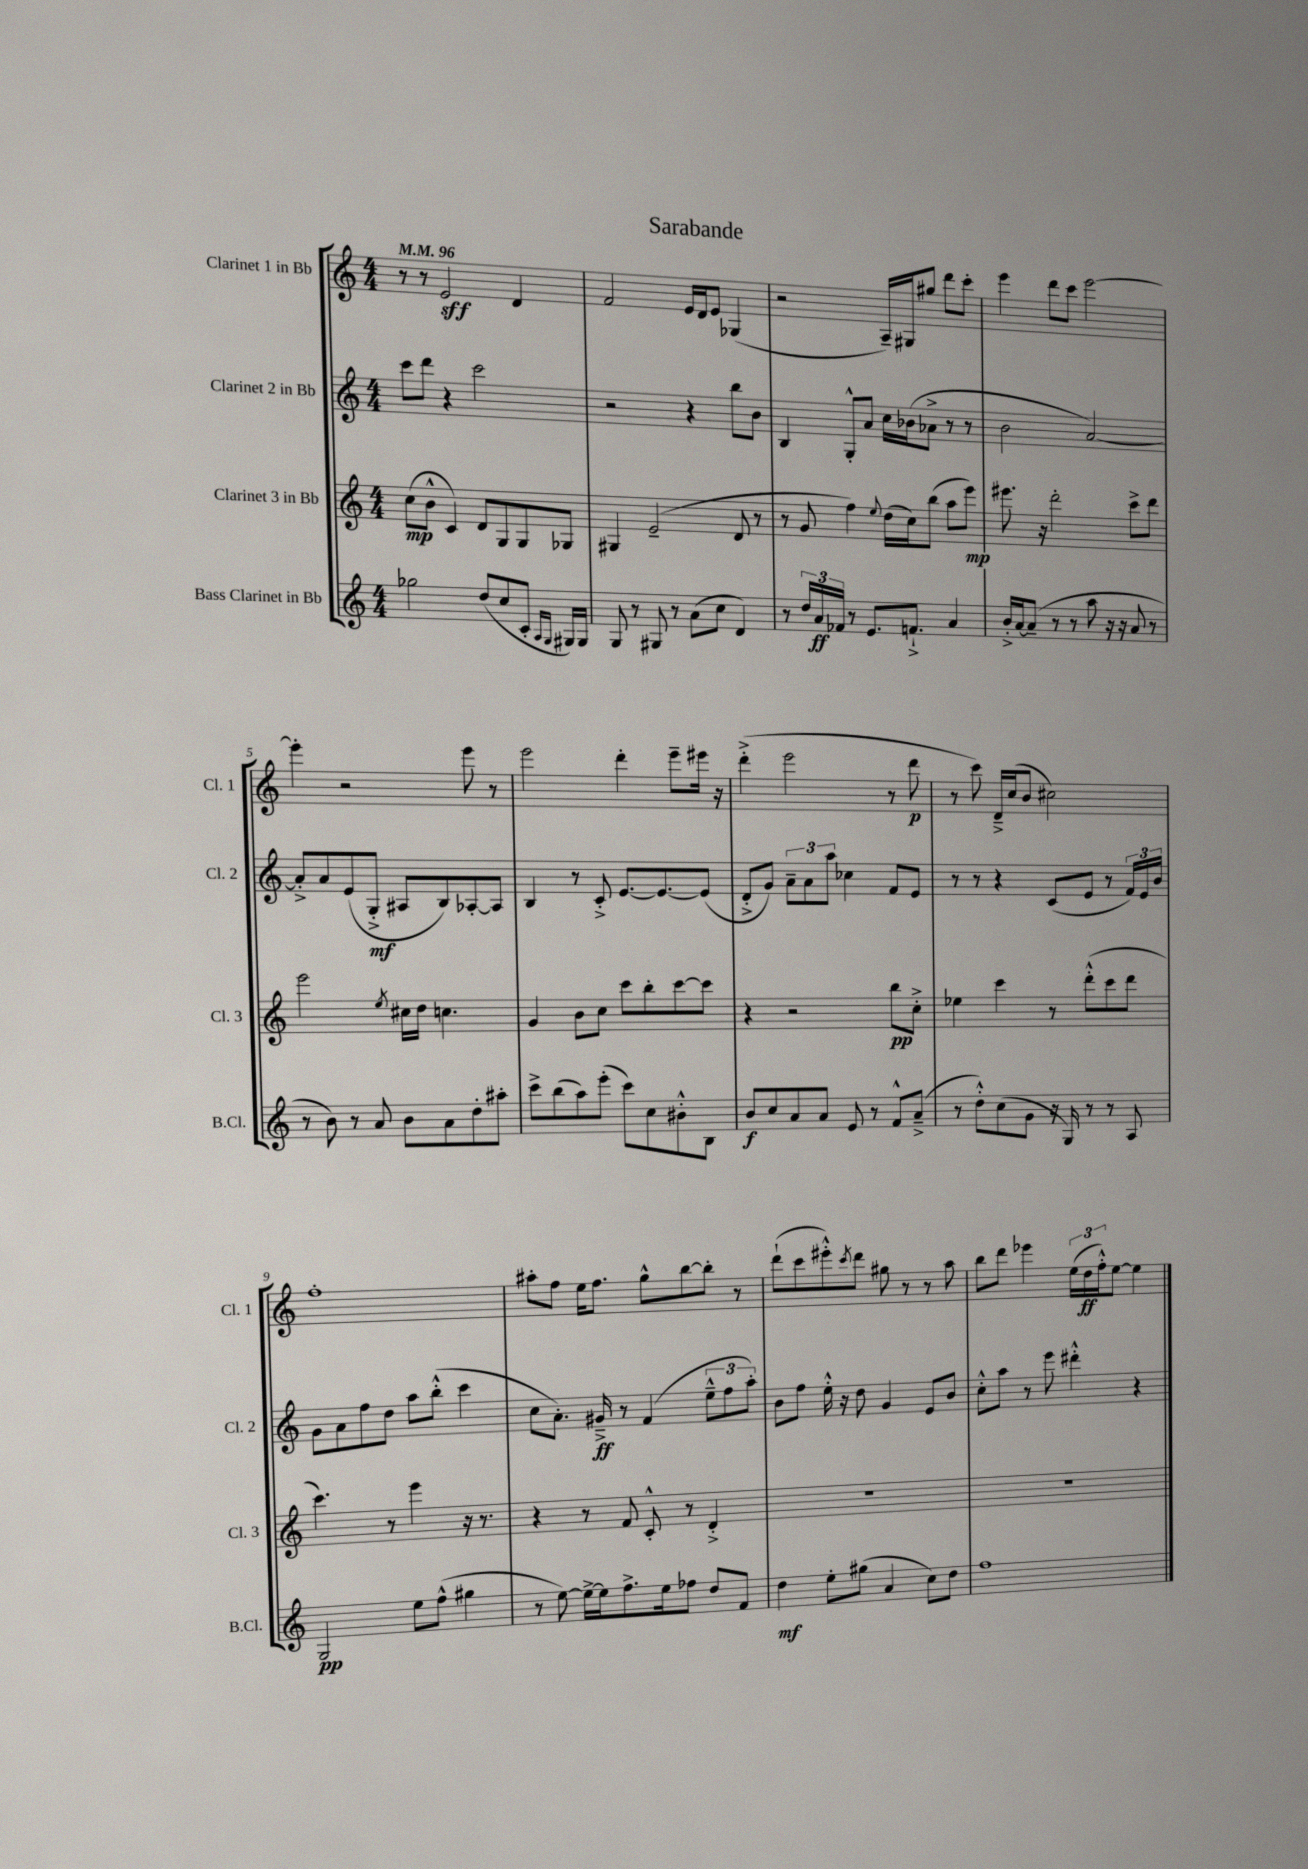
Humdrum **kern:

**kern	**dynam	**kern	**dynam	**kern	**dynam	**kern	**dynam
*part4	*part4	*part3	*part3	*part2	*part2	*part1	*part1
*staff4	*staff4	*staff3	*staff3	*staff2	*staff2	*staff1	*staff1
*I"Bass Clarinet in Bb	*	*I"Clarinet 3 in Bb	*	*I"Clarinet 2 in Bb	*	*I"Clarinet 1 in Bb	*
*I'B.Cl.	*	*I'Cl. 3	*	*I'Cl. 2	*	*I'Cl. 1	*
*clefG2	*	*clefG2	*	*clefG2	*	*clefG2	*
*k[]	*	*k[]	*	*k[]	*	*k[]	*
*M4/4	*	*M4/4	*	*M4/4	*	*M4/4	*
*MM96	*	*MM96	*	*MM96	*	*MM96	*
=1	=1	=1	=1	=1	=1	=1	=1
2gg-X\	.	(8cc\L	mp	8ccc\L	.	8r	.
.	.	8b^^\J	.	8ddd\J	.	8r	.
.	.	4c/)	.	4r	.	2e/	sff
(8dd/L	.	8d/L	.	2ccc\	.	.	.
8cc/	.	8G/	.	.	.	.	.
8c'/J	.	8G/	.	.	.	4d/	.
16qqA/LL	.	.	.	.	.	.	.
16qqG/JJ	.	.	.	.	.	.	.
16G#X/LL)	.	8G-X/J	.	.	.	.	.
16G#/JJ	.	.	.	.	.	.	.
=2	=2	=2	=2	=2	=2	=2	=2
8G/	.	4G#X/	.	2r	.	2f/	.
8r	.	.	.	.	.	.	.
8G#X/	.	(2e~/	.	.	.	.	.
8r	.	.	.	.	.	.	.
(8a\L	.	.	.	4r	.	16e/LL	.
.	.	.	.	.	.	16d/J	.
8cc\J	.	.	.	.	.	8e/J	.
4d/)	.	8d/	.	8bb\L	.	(4G-X/	.
.	.	8r	.	8b\J	.	.	.
=3	=3	=3	=3	=3	=3	=3	=3
8r	.	8r	.	4B/	.	2r	.
24dd/LL	.	8g/	.	.	.	.	.
24a/	ff	.	.	.	.	.	.
24f-X/JJ	.	.	.	.	.	.	.
8r	.	4ff\)	.	8G'^^/L	.	.	.
8.e/L	.	.	.	8a/J	.	.	.
.	.	8qqee/	.	.	.	.	.
.	.	(16dd\LL	.	16cc\LL	.	16A~/LL)	.
8.fn`^/J	.	16cc\J)	.	(16b-X\J	.	16G#X/J	.
.	.	(8bb\J	.	8a-X^\J	.	8gg#X/J	.
4a/	.	8aa\L	.	8r	.	8ddd\L	.
.	.	8eee\J)	mp	8r	.	8ccc'\J	.
=4	=4	=4	=4	=4	=4	=4	=4
16b'^/LL	.	8.eee#X\	.	2b\	.	4eee\	.
[16a/J	.	.	.	.	.	.	.
(8a~/J]	.	.	.	.	.	.	.
.	.	16r	.	.	.	.	.
8r	.	2ddd'\	.	.	.	8ddd\L	.
8r	.	.	.	.	.	8ccc\J	.
8aa\	.	.	.	[2a/)	.	[2eee\	.
16r	.	.	.	.	.	.	.
16r	.	.	.	.	.	.	.
8a/	.	8ccc^\L	.	.	.	.	.
8r	.	8ddd\J	.	.	.	.	.
!!LO:LB:g=z
=5	=5	=5	=5	=5	=5	=5	=5
8r	.	2eee\	.	8a'^/L]	.	4eee'\]	.
8b\)	.	.	.	8a/	.	.	.
8r	.	.	.	(8e/	.	2r	.
8a/	.	.	.	8G'^/J	mf	.	.
.	.	8qee/	.	.	.	.	.
8b\L	.	16cc#X\LL	.	8A#X/L	.	.	.
.	.	16dd\JJ	.	.	.	.	.
8a\	.	4.ccn\	.	8B/)	.	.	.
8dd'\	.	.	.	[8A-X'/	.	8eee\	.
8aa#X'\J	.	.	.	8A-/J]	.	8r	.
=6	=6	=6	=6	=6	=6	=6	=6
8ccc^\L	.	4g/	.	4B/	.	2eee\	.
(8bb\	.	.	.	.	.	.	.
8aa\)	.	8b\L	.	8r	.	.	.
(8eee'\J	.	8cc\J	.	8c'^/	.	.	.
8ccc\L)	.	8ccc\L	.	[8.e/L	.	4ddd'\	.
8cc\	.	8bb'\	.	.	.	.	.
.	.	.	.	8.e/_	.	.	.
8b#X'^^\	.	[8ccc\	.	.	.	8eee~\L	.
8B\J	.	8ccc\J]	.	(8e/J]	.	16eee#X\Jk	.
.	.	.	.	.	.	16r	.
=7	=7	=7	=7	=7	=7	=7	=7
8b/L	f	4r	.	8d'^/L	.	(4ddd'^\	.
8cc/	.	.	.	8g/J)	.	.	.
8a/	.	2r	.	12a~\L	.	2eee\	.
.	.	.	.	12a\	.	.	.
8a/J	.	.	.	.	.	.	.
.	.	.	.	12aa\J	.	.	.
8e/	.	.	.	4cc-X\	.	.	.
8r	.	.	.	.	.	.	.
8f^^/L	.	8bb\L	pp	8f/L	.	8r	.
(8a~^/J	.	8cc'^\J	.	8e/J	.	8ddd\	p
=8	=8	=8	=8	=8	=8	=8	=8
8r	.	4ee-X\	.	8r	.	8r	.
8dd'^^\L)	.	.	.	8r	.	8ccc\)	.
(8cc\	.	4ccc\	.	4r	.	16d~^/LL	.
.	.	.	.	.	.	(16cc/J	.
8g\J	.	.	.	.	.	8b/J	.
16r	.	8r	.	(8c/L	.	2cc#X\)	.
16G/)	.	.	.	.	.	.	.
8r	.	(8ddd'^^\L	.	8e/J	.	.	.
8r	.	8ccc\	.	8r	.	.	.
8A/	.	8ddd\J	.	24f/LL)	.	.	.
.	.	.	.	24e/	.	.	.
.	.	.	.	24b/JJ	.	.	.
!!LO:LB:g=z
=9	=9	=9	=9	=9	=9	=9	=9
2G/	pp	4.ccc\)	.	8g\L	.	1ff'	.
.	.	.	.	8a\	.	.	.
.	.	.	.	8ff\	.	.	.
.	.	8r	.	8dd\J	.	.	.
8ee\L	.	4eee\	.	8aa\L	.	.	.
(8ff^^\J	.	.	.	(8bb'^^\J	.	.	.
4gg#X\	.	16r	.	4ccc\	.	.	.
.	.	8.r	.	.	.	.	.
=10	=10	=10	=10	=10	=10	=10	=10
8r	.	4r	.	8cc\L	.	8aa#X'\L	.
[8ee\)	.	.	.	8.a'\J)	.	8ff\J	.
16ee^\LL_	.	8r	.	.	.	16ee\KL	.
16ee\J]	.	.	.	16g#X~^/	ff	8.ff\J	.
8.ff^\	.	8f/	.	8r	.	.	.
.	.	8c'^^/	.	(4f/	.	8gg^^\L	.
16ee\k	.	.	.	.	.	.	.
8ff-X\J	.	8r	.	.	.	[8bb\	.
8dd/L	.	4d'^/	.	12ee~^^\L	.	8bb'\J]	.
.	.	.	.	12ff\	.	.	.
8f/J	.	.	.	.	.	8r	.
.	.	.	.	12aa'\J)	.	.	.
=11	=11	=11	=11	=11	=11	=11	=11
4dd\	mf	1r	.	8b\L	.	(8ddd`\L	.
.	.	.	.	8ff\J	.	8ccc\	.
8ee'\L	.	.	.	16ee'^^\	.	8eee#X'^^\)	.
.	.	.	.	16r	.	.	.
.	.	.	.	.	.	8qccc/	.
(8gg#X\J	.	.	.	8dd\	.	8ddd\J	.
4a/	.	.	.	4g/	.	8gg#X\	.
.	.	.	.	.	.	8r	.
8cc\L)	.	.	.	8e/L	.	8r	.
8dd\J	.	.	.	8b/J	.	8aa\	.
=12	=12	=12	=12	=12	=12	=12	=12
1ff	.	1r	.	8cc'^^\L	.	8bb\L	.
.	.	.	.	8aa\J	.	8ddd\J	.
.	.	.	.	8r	.	4eee-X\	.
.	.	.	.	8eee\	.	.	.
.	.	.	.	4ddd#X'^^\	.	(24ee\LL	.
.	.	.	.	.	.	24dd\	ff
.	.	.	.	.	.	24ff'^^\J)	.
.	.	.	.	.	.	[8ee\J	.
.	.	.	.	4r	.	4ee\]	.
==	==	==	==	==	==	==	==
*-	*-	*-	*-	*-	*-	*-	*-
